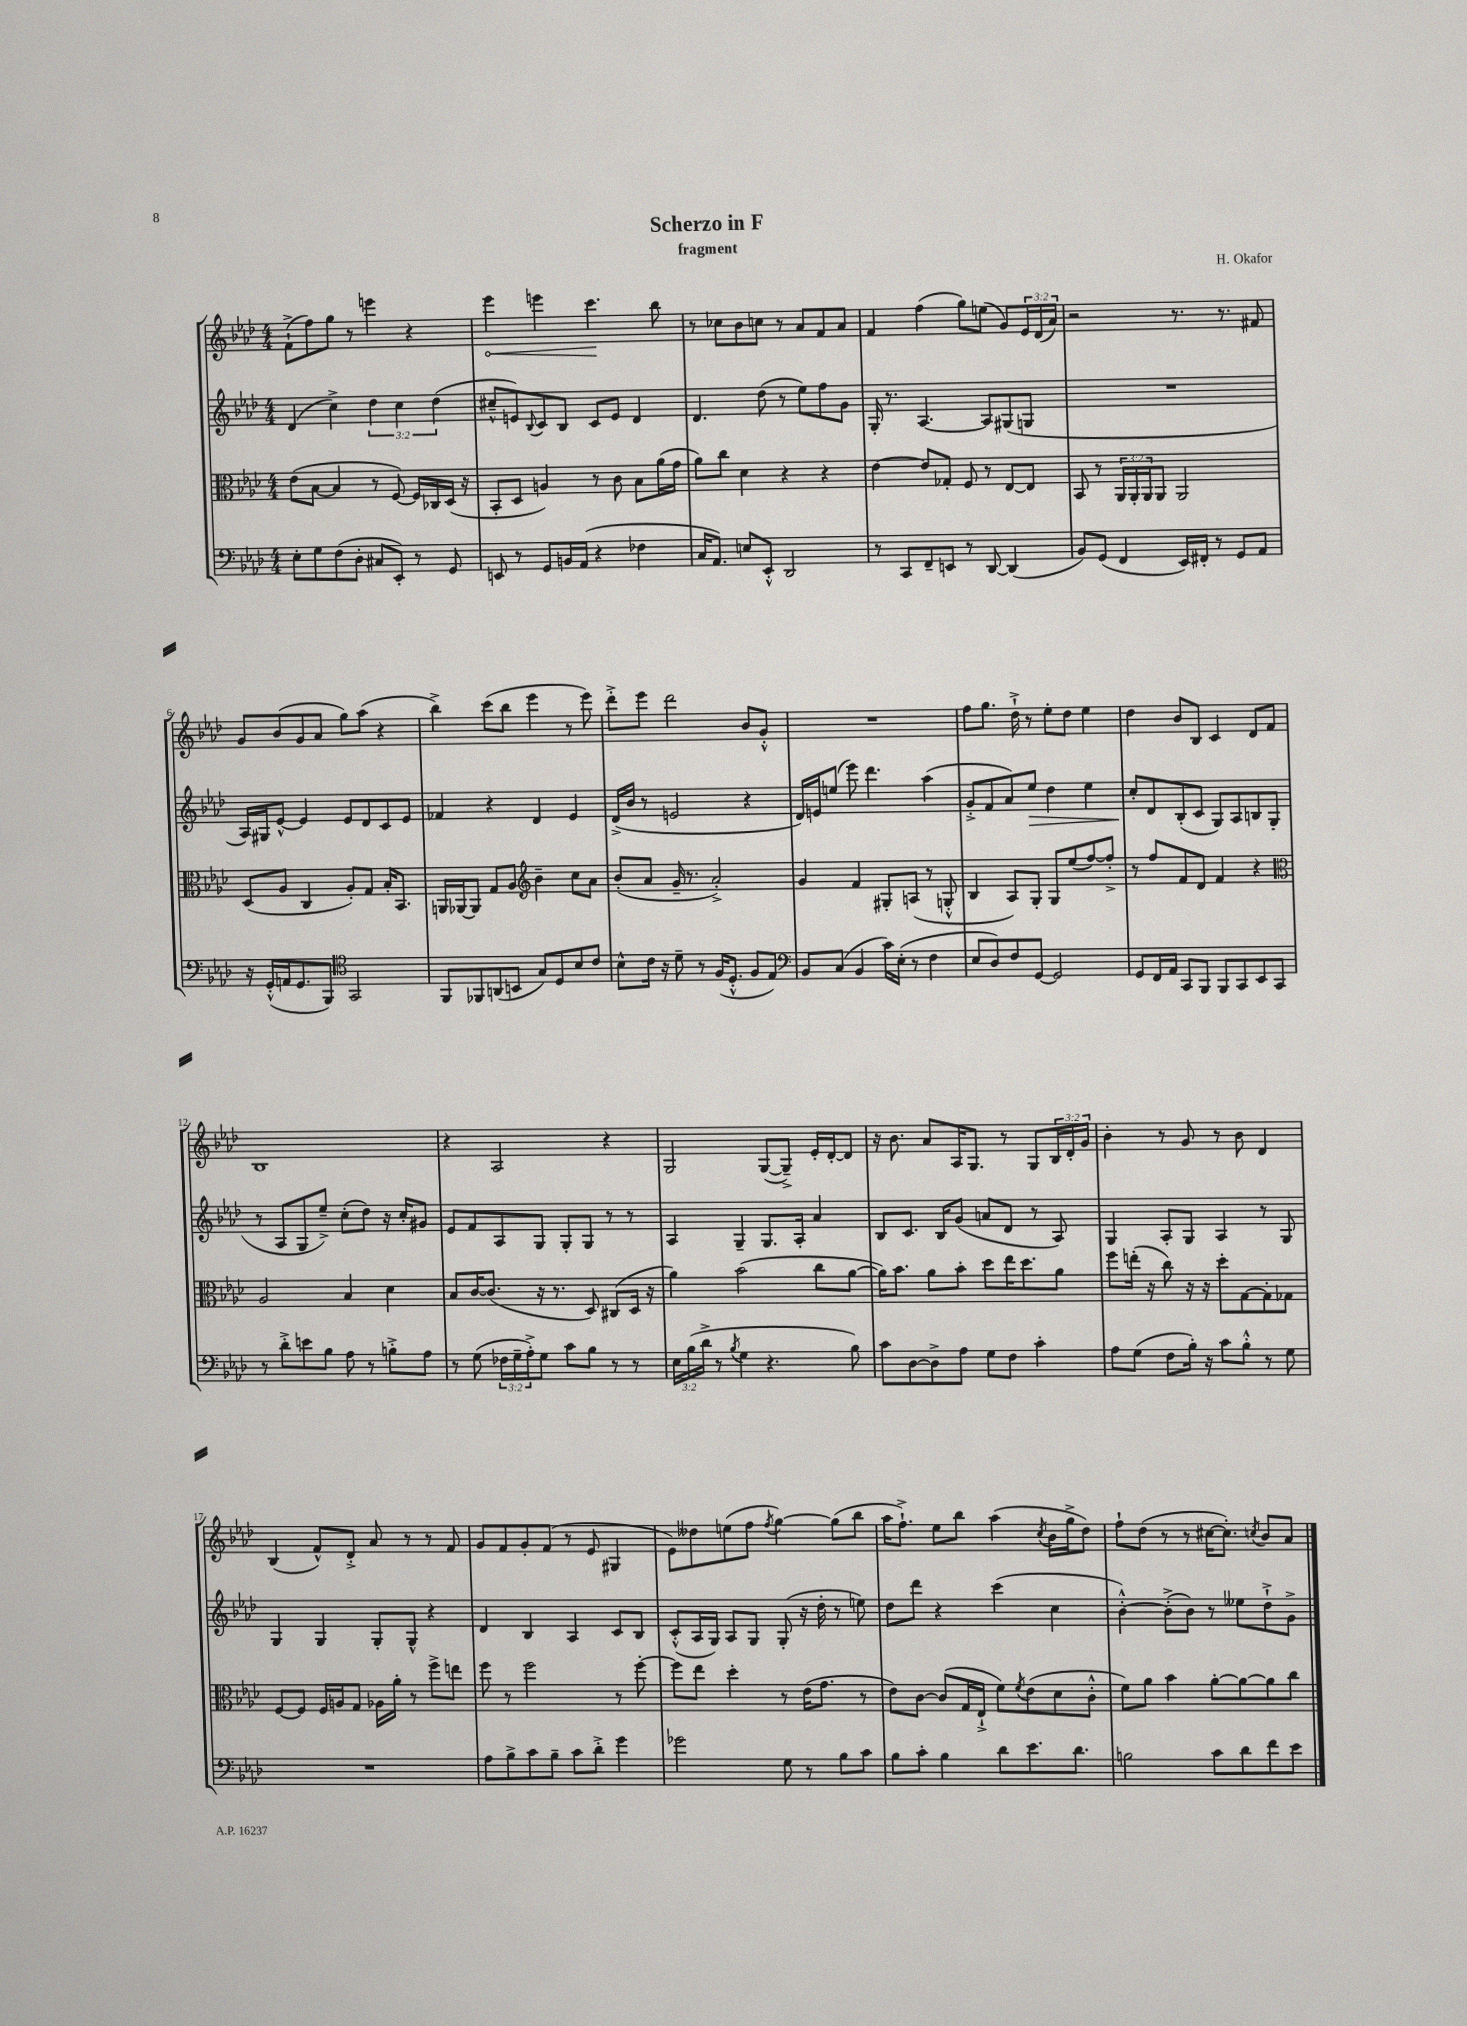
\header { title = "Scherzo in F" composer = "H. Okafor" subtitle = "fragment" }
<<
\new StaffGroup <<
\new Staff = "s0" {
    \clef treble \key aes \major \numericTimeSignature \time 4/4 \override Staff.TupletNumber.text = #tuplet-number::calc-fraction-text
    f'8-!->( f''8) g''8 r8 e'''4 r4 |
    \once \override Hairpin.circled-tip = ##t ees'''4\< e'''4 c'''4.\! bes''8 |
    r8 ces''8 bes'8 c''8 r8 aes'8 f'8 aes'8 |
    f'4 f''4( g''8) e''8( g'8) \tuplet 3/2 { ees'16 des'16( aes'16) } |
    r2 r8. r8. fis'8 |
    g'8 bes'8( g'8 aes'8 g''8) aes''8( r4 |
    bes''4->) c'''8( bes''8 ees'''4 r8 ees'''8) |
    des'''8-.-> ees'''8 des'''2 bes'8 g'8-.-^ |
    R1 |
    f''8 g''8. des''16-!-> r8 ees''8-. des''8 ees''4 |
    des''4 bes'8 bes8 c'4 des'8 f'8 |
    bes1 |
    r4 aes2 r4 |
    g2 g8~( g8--->) ees'16-. des'16~-. des'8 |
    r16 bes'8. aes'8 aes16 g8. r8 g8 \tuplet 3/2 { bes16 des'16-. g'16 } |
    bes'4-. r8 g'8 r8 bes'8 des'4 |
    bes4( f'8-^) des'8-.-> aes'8 r8 r8 f'8 |
    g'8 f'8 g'8-. f'8( r8 ees'8 gis4 |
    ees'8) deses''8 e''8( f''8 \acciaccatura { f''8 } g''4~) g''8( bes''8 |
    aes''16 f''8.-!->) ees''8 bes''8 aes''4( \acciaccatura { c''8 } bes'16 g''16-> des''8) |
    f''8-! des''8( r8 r8 cis''16~ cis''8.-.) \acciaccatura { c''8 } bes'8 aes'8 \bar "|." |
}
\new Staff = "s1" {
    \clef treble \key aes \major \numericTimeSignature \time 4/4 \override Staff.TupletNumber.text = #tuplet-number::calc-fraction-text
    des'4( c''4->) \tuplet 3/2 { des''4 c''4 des''4( } |
    cis''8---^ e'8) \appoggiatura { bes8 } c'8 bes8 c'8 e'8 des'4 |
    des'4. des''8( r8 ees''8) f''8 g'8 |
    g16-. r8. aes4.~ aes8 gis8( g8 |
    R1 |
    aes16) gis16 ees'8~-^ ees'4 ees'8 des'8 c'8 ees'8 |
    fes'4 r4 des'4 ees'4 |
    des'16->( bes'16 r8 e'2 r4 |
    des'16) e'16 e''8( ees'''8) des'''4. aes''4( |
    g'8-.-> f'8 aes'8) ees''8\> des''4 ees''4 |
    c''8-.\! des'8 bes8-.( c'8 g8) aes8 b8 g8( |
    r8 aes8 g8 ees''8--->) c''8-.( des''8) r16 c''16-. gis'8 |
    ees'8 f'8 aes8 g8 g8-. g8 r8 r8 |
    aes4 g4-- g8. aes16-. aes'4 |
    bes8 c'8. bes16 g'8( a'8 des'8 r8 aes8) |
    g4 aes8-. g8 aes4 r8 g8 |
    g4 g4 g8-. g8-^ r4 |
    des'4 bes4 aes4 c'8 bes8 |
    c'8-.-^( aes16 g16) aes8 g8 g8-.( r16 des''16-. r8 e''8) |
    des''8 des'''8 r4 c'''4( c''4 |
    bes'4~-.-^) bes'8-.->( bes'8) r8 eeses''8 des''8-!-> g'8-> \bar "|." |
}
\new Staff = "s2" {
    \clef alto \key aes \major \numericTimeSignature \time 4/4 \override Staff.TupletNumber.text = #tuplet-number::calc-fraction-text
    ees'8( bes8~ bes4 r8 f8~) f16 ces16 des16( r16 |
    bes,8-. des8 a4) r8 c'8 bes8 aes'16( g'16 |
    aes'8) c''8 des'4 r4 r4 |
    ees'4~ ees'8 ges8-. f8 r8 ees8~ ees8 |
    bes,8 r8 \tuplet 3/2 { aes,16 aes,16-. aes,16 } aes,8 aes,2 |
    des8( aes8 c4 aes8-.) g8 bes16-. bes,8. |
    a,16 aes,16~ aes,8 g8 aes8 \clef treble bes'4-- c''8 aes'8 |
    bes'8-.( aes'8 g'16-- r8. aes'2-.->) |
    g'4 f'4 gis8-. a8( r8 g8-.-^ |
    bes4 aes8) g8-. g8 ees''8( f''8~) f''8-.-> |
    r8 f''8 f'8 des'8 f'4 r4 |
    \clef alto aes2 bes4 des'4 |
    bes8 c'16~ c'8.( r16 r8. des8) cis8( des16 r16 |
    aes'4) bes'2( c''8 aes'8~ |
    aes'16) bes'8. aes'8 bes'8-. des''8 ees''16 des''8. aes'8 |
    f''8 e''16-.( r16 c''8) r16 r16 des''8-. g8~ g8-. ges8 |
    f8~ f8 f16 a16 g8 aes16 aes'16-. r8 f''8-> e''8 |
    f''8 r8 f''2 r8 f''8~-. |
    f''8 ees''8 des''4-. r8 ees'16( g'8. r8 |
    ees'8) c'8~ c'8( g16 ees16-!-> f'8) \acciaccatura { f'8 } ees'8( des'8 c'8-.-^ |
    f'8) aes'8 bes'4 aes'8~-. aes'8~ aes'8 c''8 \bar "|." |
}
\new Staff = "s3" {
    \clef bass \key aes \major \numericTimeSignature \time 4/4 \override Staff.TupletNumber.text = #tuplet-number::calc-fraction-text
    ees8-. g8 f8( des8-. cis8 ees,8-.) r8 g,8 |
    e,8 r8 g,8 b,16 aes,16( r4 fes4 |
    c16 aes,8.) e8 ees,8-.-^ des,2 |
    r8 c,8 f,8-- e,8 r8 des,8~ des,4( |
    bes,8) g,8( f,4 ees,16) fis,16-. r8 g,8 aes,8 |
    r16 g,16-.-^( a,16 g,8. bes,,8) \clef tenor g,2 |
    f,8 fes,8 a,8( b,8 g8) des8 bes8 c'8 |
    bes8-^ c'16 r16 des'8-- r8 f16( des8.-.-^ f8 ees8) |
    \clef bass bes,8 c8( bes,4 c'16) ees16-.( r8 f4 |
    ees8 des8) f8 g,8~ g,2 |
    g,8 f,16 aes,16 c,8 bes,,8 bes,,8 c,8 ees,8 c,8 |
    r8 des'8-.-> e'8 bes8 aes8 r8 b8-.-> aes8 |
    r8 g8( \tuplet 3/2 { fes16 g16-- aes16-.->) } g8 c'8 bes8 r8 r8 |
    \tuplet 3/2 { ees16 bes16( des'16-> } r8 \acciaccatura { bes8 } g4 r4. bes8) |
    c'8 des8~ des8-> aes8 g8 f8 c'4-. |
    aes8 g8( f8 bes16-.) r16 c'8 bes8-.-^ r8 g8 |
    R1 |
    aes8 bes8-> c'8 bes8-- c'8 des'8-.-> g'4 |
    ges'2 g8 r8 bes8 c'8 |
    bes8 c'8-. bes4 des'8 ees'8. des'8. |
    b2 c'8 des'8 f'8 ees'8 \bar "|." |
}
>>
>>
